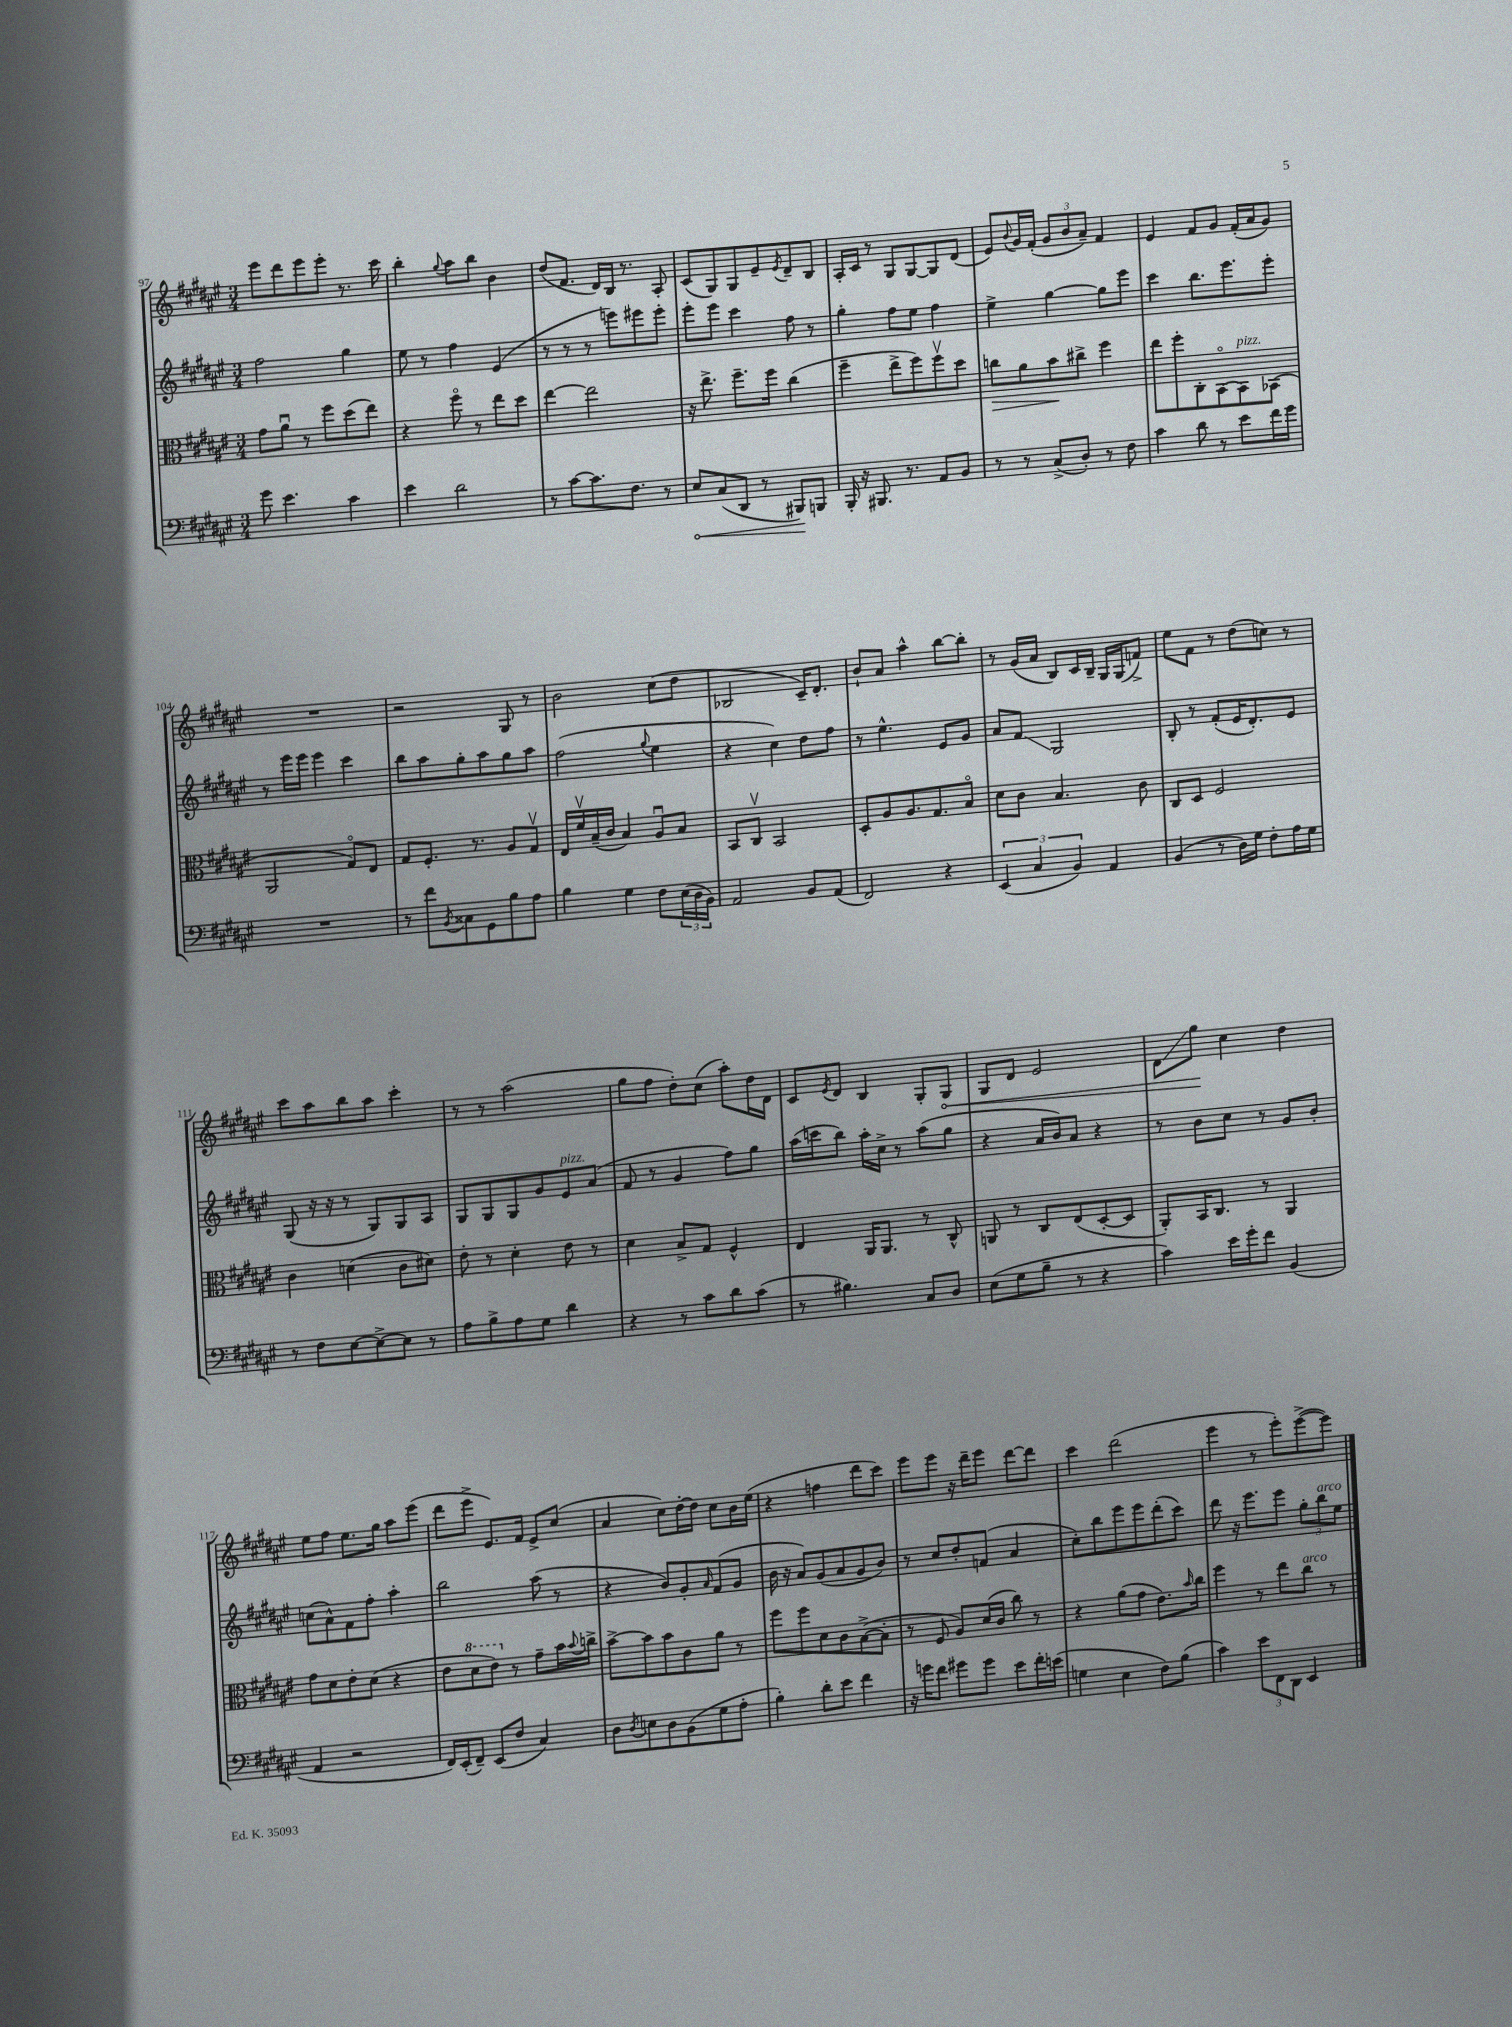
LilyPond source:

<<
\new StaffGroup <<
\new Staff = "s0" {
    \clef treble \key fis \major \numericTimeSignature \time 3/4
    eis'''8 dis'''8 eis'''8 eis'''8-. r8. cis'''16 |
    b''4-. \appoggiatura { gis''8 } ais''8 b''8 b'4 |
    dis''8( fis'8. dis'16) b16 r8. ais8-. |
    cis'8( gis8) gis8 eis'8-- \acciaccatura { eis'8 } dis'8-- b8 |
    ais16-. cis'16 r8 gis8 gis8~ gis8 dis'8( |
    eis'8) \appoggiatura { b'8 } gis'16 fis'16-.( \tuplet 3/2 { gis'8 b'8 ais'8--) } fis'4 |
    eis'4 fis'8 gis'8 fis'16-.( ais'16 gis'8) |
    R2. |
    r2 gis8 r8 |
    b'2 cis''8( dis''8 |
    bes2 cis'16--) dis'8.-. |
    b'8-! ais'8 ais''4-^ b''8~ b''8-. |
    r8 gis'16( ais'16 b8) cis'16 b16-- gis16 gis16( f'8->) |
    eis''8 fis'8 r8 dis''8( c''8) r8 |
    cis'''8 ais''8 b''8 ais''8 cis'''4-. |
    r8 r8 ais''2( |
    gis''8 fis''8 dis''8-.) cis''8( ais''8-.) dis''16 dis'16 |
    cis'8 \acciaccatura { eis'8 } dis'8 b4 gis8-. \once \override Hairpin.circled-tip = ##t gis8\< |
    gis8 dis'8 eis'2 |
    dis'8\glissando gis''8\! cis''4 dis''4 |
    eis''8 fis''8 eis''8. gis''16 ais''8 eis'''8( |
    dis'''8 eis'''8-> eis'8.) fis'16 eis'8-> cis''8( |
    ais'4 cis''8) dis''16~-. dis''16 cis''8 b'16 eis''16( |
    r4 f''4 dis'''8 cis'''8) |
    eis'''8 eis'''8 r16 dis'''16-- eis'''8 dis'''8~ dis'''8 |
    cis'''4 dis'''2( |
    eis'''4 r8 eis'''8-.) eis'''8~->( eis'''8) \bar "|." |
}
\new Staff = "s1" {
    \clef treble \key fis \major \numericTimeSignature \time 3/4
    fis''2 gis''4 |
    eis''8 r8 fis''4 eis'4( |
    r8 r8 r8 e'''8) eis'''8 eis'''8-. |
    eis'''8-. eis'''8 cis'''4 fis''8 r8 |
    gis''4-. fis''8 eis''8 fis''4 |
    eis''4-> gis''4~ gis''8 eis'''8 |
    cis'''4 b''8. eis'''8. eis'''8-. |
    r8 eis'''16 eis'''16 eis'''4 cis'''4 |
    b''8 ais''8 gis''8-. ais''8 gis''8 ais''8 |
    fis''2( \appoggiatura { gis''8 } eis''4 |
    r4 cis''4) dis''8 fis''8 |
    r8 eis''4.-^ eis'8 gis'8 |
    ais'8 fis'8\glissando gis2 |
    b8-. r8 fis'8-.( eis'16 dis'8.-.) eis'8 |
    gis8( r16 r16 r8 gis8) gis8 ais8 |
    gis8 gis8 gis8 gis'8 eis'8^\markup { \italic "pizz." } ais'8( |
    fis'8 r8 gis'4 fis''8) gis''8 |
    ais''16( c'''16 b''8) ais''16-. cis''16-> r8 ais''8( gis''8 |
    r4 ais'16 b'16) ais'8 r4 |
    r8 b'8 cis''8 r8 gis'8 b'8-. |
    c''8( ais'8-^) fis'8 fis''8-. ais''4-. |
    b''2 ais''8( r8 |
    r4 b'8) gis'8-. \grace { ais'16 } fis'8( gis'8 |
    b'16 r16 ais'8) gis'8( ais'8 gis'8 b'8) |
    r8 cis''8 dis''8-. f'8( ais'4 |
    cis''8-.) b''8 eis'''8 eis'''8 dis'''8-.( cis'''8) |
    dis'''8 r16 eis'''8. eis'''8 \tuplet 3/2 { gis''8-. b''8^\markup { \italic "arco" } eis''8 } \bar "|." |
}
\new Staff = "s2" {
    \clef alto \key fis \major \numericTimeSignature \time 3/4
    gis'8 ais'8\downbow r8 fis''8 dis''8( eis''8) |
    r4 fis''8\flageolet r8 eis''8 dis''8 |
    eis''4~ eis''2 |
    r16 eis''8.-> fis''8.-- fis''16 cis''4( |
    fis''4-- eis''8-> fis''8) fis''8\upbow dis''8 |
    c''8\> ais'8 b'8\! cis''8-> fis''4 |
    eis''8 fis''8-. cis8-. b,8~\flageolet b,8^\markup { \italic "pizz." } bes,8( |
    ais,2 gis8\flageolet) eis8 |
    gis8 fis8.-. r8. ais8 gis8\upbow |
    eis16 fis'16\upbow b16--( cis'16 b4) ais8\downbow b8 |
    b,8 cis8\upbow b,2 |
    dis8-. ais8 ais8. gis8. b8\flageolet |
    dis'8 cis'8 b4. cis'8 |
    cis8 dis8 fis2 |
    cis'4 d'4( cis'8 dis'8) |
    eis'8-. r8 dis'4-. eis'8 r8 |
    dis'4 b8-> gis8 fis4-^ |
    eis4 ais,16 ais,8. r8 cis8-^ |
    a,8 r8 cis8 eis8( dis8~-. dis8 |
    ais,8-.) b,16 cis8. r8 ais,4 |
    gis'8 dis'8 eis'8-. dis'8( r4 |
    eis'8 \ottava #1 dis''8 eis''8) \ottava #0 r8 gis'8-- b'16 \appoggiatura { b'8 } c''16-> |
    b'8~-> b'8 b'8 cis'8 ais'8 r8 |
    fis''8 fis''8 dis'8 cis'8 b8~->( b8-. |
    r8 fis8 ais8) dis'16( cis'16 cis''8) r8 |
    r4 ais'8( gis'8 eis'8.) \grace { b'16 } cis''16 |
    fis''4 r8 eis''8 cis''8^\markup { \italic "arco" } r8 \bar "|." |
}
\new Staff = "s3" {
    \clef bass \key fis \major \numericTimeSignature \time 3/4
    gis'8 eis'4. cis'4 |
    eis'4 dis'2 |
    r8 cis'8~ cis'8. fis8. r8 |
    \once \override Hairpin.circled-tip = ##t eis8\< cis8( dis,8 r8 bis,,8\!) b,,8 |
    b,,16-. r16 bis,,8. r8. ais,8 b,8 |
    r8 r8 cis8->( dis8-.) r8 fis8 |
    cis'4 dis'8 r8 eis'8 fis'16 gis'16 |
    R2. |
    r8 fis'8 \acciaccatura { b,8 } cisis8 gis,8 b8 ais8 |
    b4 gis4 fis8 \tuplet 3/2 { eis16( dis16 b,16) } |
    ais,2 b,8 ais,8( |
    fis,2) r4 |
    \tuplet 3/2 { eis,4( cis4 b,4) } ais,4 |
    b,4( r8 dis16) gis16 fis8-. ais16 gis16 |
    r8 fis8 eis8~ eis8~-> eis8 r8 |
    ais8 b8-> ais8 gis8 dis'4 |
    r4 r8 cis'8 dis'8 cis'8( |
    r8 bis4.) cis8 dis8 |
    eis8( gis8 b8-- r8 r4 |
    cis'4) eis'16 gis'16-. fis'8 b,4( |
    ais,4 r2 |
    fis,16) eis,16-.( fis,8--) eis,8( fis8 cis4) |
    dis8 \acciaccatura { dis8 } e8 dis8 b,8( gis8 ais8-. |
    b4-.) dis'8-. eis'8 fis'4 |
    r16 g'16 fis'8 gis'8 gis'8 eis'8 fis'16-. e'16( |
    g4 eis4 fis8) b8( |
    cis'4) \tuplet 3/2 { eis'8 fis,8 dis,8 } eis,4 \bar "|." |
}
>>
>>
\layout { \context { \Score currentBarNumber = #97 } }
